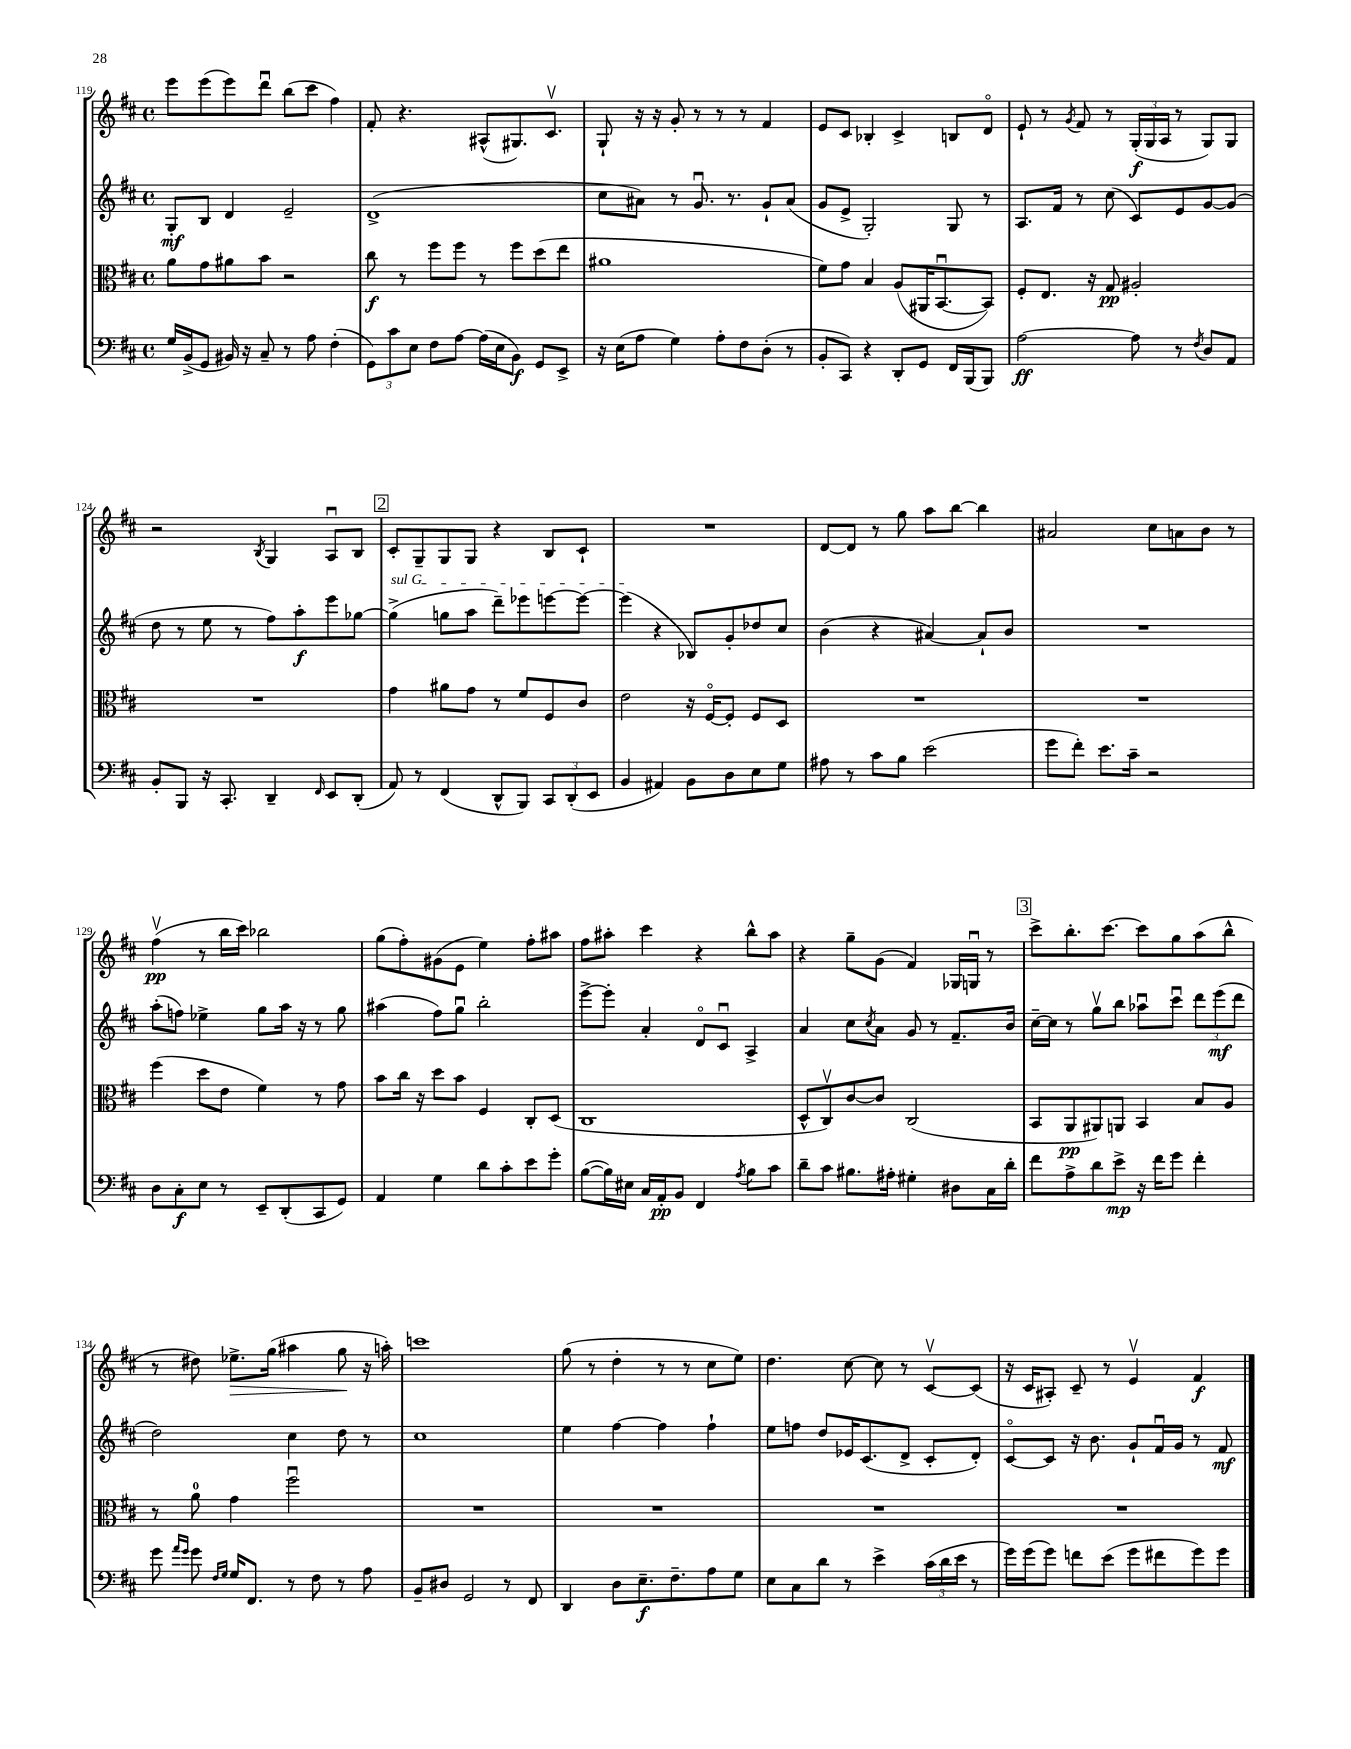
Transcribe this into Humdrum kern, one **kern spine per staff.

**kern	**dynam	**kern	**dynam	**kern	**dynam	**kern	**dynam
*part4	*part4	*part3	*part3	*part2	*part2	*part1	*part1
*staff4	*staff4	*staff3	*staff3	*staff2	*staff2	*staff1	*staff1
*clefF4	*	*clefC3	*	*clefG2	*	*clefG2	*
*k[f#c#]	*	*k[f#c#]	*	*k[f#c#]	*	*k[f#c#]	*
*M4/4	*	*M4/4	*	*M4/4	*	*M4/4	*
*met(c)	*	*met(c)	*	*met(c)	*	*met(c)	*
=119	=119	=119	=119	=119	=119	=119	=119
16G/LL	.	8a\L	.	8G'/L	mf	8eee\L	.
(16BB^/J	.	.	.	.	.	.	.
8GG/J	.	8g\	.	8B/J	.	(8eee\	.
16BB#X/)	.	8a#X\	.	4d/	.	8eee\)	.
16r	.	.	.	.	.	.	.
8C#~/	.	8b\J	.	.	.	8dddu\J	.
8r	.	2r	.	2e~/	.	(8bb\L	.
8A\	.	.	.	.	.	8ccc#\J	.
(4F#'\	.	.	.	.	.	4ff#\)	.
=120	=120	=120	=120	=120	=120	=120	=120
12GG\L)	.	8cc#\	f	(1d^	.	8f#'/	.
12c#\	.	.	.	.	.	.	.
.	.	8r	.	.	.	4.r	.
12E\J	.	.	.	.	.	.	.
8F#\L	.	8ff#\L	.	.	.	.	.
[8A\J	.	8ff#\J	.	.	.	.	.
(16A\LL]	.	8r	.	.	.	(8A#X^^/L	.
16E\J	.	.	.	.	.	.	.
8BB\J)	f	8ff#\L	.	.	.	8.G#X/)	.
8GG/L	.	(8dd\	.	.	.	.	.
.	.	.	.	.	.	8.c#v/J	.
8EE^/J	.	8ee\J	.	.	.	.	.
=121	=121	=121	=121	=121	=121	=121	=121
16r	.	1a#X	.	8cc#\L	.	8G`/	.
(16E\KL	.	.	.	.	.	.	.
8A\J	.	.	.	8a#X\J)	.	16r	.
.	.	.	.	.	.	16r	.
4G\)	.	.	.	8r	.	8g'/	.
.	.	.	.	8.gu/	.	8r	.
8A'\L	.	.	.	.	.	8r	.
.	.	.	.	8.r	.	.	.
8F#\	.	.	.	.	.	8r	.
(8D'\J	.	.	.	8g`/L	.	4f#/	.
8r	.	.	.	(8a#/J	.	.	.
=122	=122	=122	=122	=122	=122	=122	=122
8BB'/L	.	8f#\L)	.	8g/L	.	8e/L	.
8CC#/J)	.	8g\J	.	8e^/J	.	8c#/J	.
4r	.	4B/	.	2G'/)	.	4B-X'/	.
8DD'/L	.	(8A/L	.	.	.	4c#^/	.
8GG/J	.	16AA#X/K	.	.	.	.	.
.	.	[8.BBu/	.	.	.	.	.
16FF#/LL	.	.	.	8G/	.	8Bn/L	.
(16BBB/J	.	.	.	.	.	.	.
8BBB/J)	.	8BB/J])	.	8r	.	8d/J	.
=123	=123	=123	=123	=123	=123	=123	=123
[2A\	ff	8F#'/L	.	8.A/L	.	8e`/	.
.	.	8.E/J	.	.	.	8r	.
.	.	.	.	16f#/Jk	.	.	.
.	.	.	.	.	.	8qg/	.
.	.	.	.	8r	.	8f#/	.
.	.	16r	.	.	.	.	.
.	.	8G/	pp	(8cc#\	.	8r	.
8A\]	.	2A#X'/	.	8c#/L)	.	(24G'/LL	f
.	.	.	.	.	.	24G/	.
.	.	.	.	.	.	24A/JJ	.
8r	.	.	.	8e/	.	8r	.
8qF#/	.	.	.	.	.	.	.
8D/L	.	.	.	[8g/	.	8G/L)	.
8AA/J	.	.	.	(8g/J]	.	8G/J	.
!!LO:LB:g=z
=124	=124	=124	=124	=124	=124	=124	=124
8BB'/L	.	1r	.	8dd\	.	2r	.
8BBB/J	.	.	.	8r	.	.	.
16r	.	.	.	8ee\	.	.	.
8.CC#'/	.	.	.	.	.	.	.
.	.	.	.	8r	.	.	.
.	.	.	.	.	.	8qB/	.
4DD~/	.	.	.	8ff#\L)	.	4G/	.
.	.	.	.	8aa'\	f	.	.
16qqFF#/	.	.	.	.	.	.	.
8EE/L	.	.	.	8eee\	.	8Au/L	.
(8DD'/J	.	.	.	[8gg-X\J	.	8B/J	.
!!LO:REH:place=s1:t=2
=125	=125	=125	=125	=125	=125	=125	=125
!	!	!	!	!LO:TX:a:i:t=sul G	!	!	!
8AA/)	.	4g\	.	(4gg-^\]	.	8c#'/L	.
8r	.	.	.	.	.	8G~/	.
(4FF#/	.	8a#X\L	.	8ggn\L	.	8G/	.
.	.	8g\J	.	8aa\J	.	8G/J	.
8DD^^/L	.	8r	.	8ddd~\L)	.	4r	.
8BBB/J)	.	8f#/L	.	8eee-X\	.	.	.
12CC#/L	.	8F#/	.	[8eeen\	.	8B/L	.
(12DD'/	.	.	.	.	.	.	.
.	.	8c#/J	.	8eee\J_	.	8c#`/J	.
12EE/J	.	.	.	.	.	.	.
=126	=126	=126	=126	=126	=126	=126	=126
4BB/	.	2e\	.	(4eee\]	.	1r	.
4AA#X/)	.	.	.	4r	.	.	.
8BB\L	.	16r	.	8B-X/L)	.	.	.
.	.	[16F#/KL	.	.	.	.	.
8D\	.	8F#'/J]	.	8g'/	.	.	.
8E\	.	8F#/L	.	8dd-X/	.	.	.
8G\J	.	8D/J	.	8cc#/J	.	.	.
=127	=127	=127	=127	=127	=127	=127	=127
8A#X\	.	1r	.	(4b\	.	[8d/L	.
8r	.	.	.	.	.	8d/J]	.
8c#\L	.	.	.	4r	.	8r	.
8B\J	.	.	.	.	.	8gg\	.
(2e\	.	.	.	[4a#X/)	.	8aa\L	.
.	.	.	.	.	.	[8bb\J	.
.	.	.	.	8a#`/L]	.	4bb\]	.
.	.	.	.	8b/J	.	.	.
=128	=128	=128	=128	=128	=128	=128	=128
8g\L	.	1r	.	1r	.	2a#X/	.
8f#'\J)	.	.	.	.	.	.	.
8.e\L	.	.	.	.	.	.	.
16c#~\Jk	.	.	.	.	.	.	.
2r	.	.	.	.	.	8cc#\L	.
.	.	.	.	.	.	8an\	.
.	.	.	.	.	.	8b\J	.
.	.	.	.	.	.	8r	.
!!LO:LB:g=z
=129	=129	=129	=129	=129	=129	=129	=129
8D\L	.	(4ff#\	.	(8aa'\L	.	(4ff#v\	pp
8C#'\	f	.	.	8ffn\J)	.	.	.
8E\J	.	8dd\L	.	4ee-X^\	.	8r	.
8r	.	8e\J	.	.	.	16bb\LL	.
.	.	.	.	.	.	16ccc#\JJ)	.
8EE~/L	.	4f#\)	.	8gg\L	.	2bb-X\	.
(8DD'/	.	.	.	16aa\Jk	.	.	.
.	.	.	.	16r	.	.	.
8CC#/	.	8r	.	8r	.	.	.
8GG/J)	.	8g\	.	8gg\	.	.	.
=130	=130	=130	=130	=130	=130	=130	=130
4AA/	.	8b\L	.	(4aa#X\	.	(8gg\L	.
.	.	16cc#\Jk	.	.	.	8ff#'\)	.
.	.	16r	.	.	.	.	.
4G\	.	8dd\L	.	8ff#\L)	.	(8g#X\	.
.	.	8b\J	.	8ggu\J	.	8e\J	.
8d\L	.	4F#/	.	2bb'\	.	4ee\)	.
8c#'\	.	.	.	.	.	.	.
8e\	.	8C#'/L	.	.	.	8ff#'\L	.
8g'\J	.	(8D/J	.	.	.	8aa#X\J	.
=131	=131	=131	=131	=131	=131	=131	=131
([8B\L	.	1C#	.	[8eee^\L	.	8ff#\L	.
16B\L])	.	.	.	8eee'\J]	.	8aa#X'\J	.
16E#X\JJ	.	.	.	.	.	.	.
16C#/LL	.	.	.	4a'/	.	4ccc#\	.
16AA'/J	pp	.	.	.	.	.	.
8BB/J	.	.	.	.	.	.	.
4FF#/	.	.	.	8d/L	.	4r	.
.	.	.	.	8c#u/J	.	.	.
8qA/	.	.	.	.	.	.	.
8B\L	.	.	.	4A^/	.	8bb^^\L	.
8c#\J	.	.	.	.	.	8aa#\J	.
=132	=132	=132	=132	=132	=132	=132	=132
8d~\L	.	8D^^/L	.	4a/	.	4r	.
8c#\J	.	8C#v/)	.	.	.	.	.
8.B#X\L	.	[8c#/	.	8cc#\L	.	8gg~\L	.
.	.	.	.	8qcc#/	.	.	.
.	.	8c#/J]	.	8a\J	.	(8g\J	.
16A#X'\Jk	.	.	.	.	.	.	.
4G#X'\	.	(2C#/	.	8g/	.	4f#/)	.
.	.	.	.	8r	.	.	.
8D#X\L	.	.	.	8.f#~/L	.	16G-X/LL	.
.	.	.	.	.	.	16Gnu/JJ	.
16C#\L	.	.	.	.	.	8r	.
16d'\JJ	.	.	.	16b/Jk	.	.	.
!!LO:REH:place=s1:t=3
=133	=133	=133	=133	=133	=133	=133	=133
8f#\L	.	8BB/L	.	[16cc#~\LL	.	8ccc#^\L	.
.	.	.	.	16cc#\JJ]	.	.	.
8A^\	.	8AA/	pp	8r	.	8.bb'\	.
8d\	.	8AA#X/)	.	8ggv\L	.	.	.
.	.	.	.	.	.	[8.ccc#\J	.
8e^\J	mp	8AAn/J	.	8bb\J	.	.	.
16r	.	4BB/	.	8aa-Xu\L	.	8ccc#\L]	.
16f#\KL	.	.	.	.	.	.	.
8g\J	.	.	.	8ccc#u\J	.	8gg\	.
4f#'\	.	8B/L	.	12ddd\L	.	(8aa\	.
.	.	.	.	(12eee\	mf	.	.
.	.	8A/J	.	.	.	8bb^^\J	.
.	.	.	.	12ddd\J	.	.	.
!!LO:LB:g=z
=134	=134	=134	=134	=134	=134	=134	=134
8g\	.	8r	.	2dd\)	.	8r	.
16qqa/LL	.	.	.	.	.	.	.
16qqg/JJ	.	.	.	.	.	.	.
8g\	.	8a\	.	.	.	8dd#X\)	.
16qqF#/LL	.	.	.	.	.	.	.
16qqG/JJ	.	.	.	.	.	.	.
!	!	!	!	!	!	!	!LO:HP:b
16G/KL	.	4g\	.	.	.	8.ee-X^\L	>
8.FF#/J	.	.	.	.	.	.	.
.	.	.	.	.	.	(16gg\Jk	.
8r	.	2ff#u\	.	4cc#\	.	4aa#X\	.
8F#\	.	.	.	.	.	.	.
8r	.	.	.	8dd\	.	8gg\	.
8A\	.	.	.	8r	.	16r	]
.	.	.	.	.	.	16aan'\)	.
=135	=135	=135	=135	=135	=135	=135	=135
8BB~/L	.	1r	.	1cc#	.	1cccn	.
8D#X/J	.	.	.	.	.	.	.
2GG/	.	.	.	.	.	.	.
8r	.	.	.	.	.	.	.
8FF#/	.	.	.	.	.	.	.
=136	=136	=136	=136	=136	=136	=136	=136
4DD/	.	1r	.	4ee\	.	(8gg\	.
.	.	.	.	.	.	8r	.
8D\L	.	.	.	[4ff#\	.	4dd'\	.
8.E~\	f	.	.	.	.	.	.
.	.	.	.	4ff#\]	.	8r	.
8.F#~\	.	.	.	.	.	.	.
.	.	.	.	.	.	8r	.
8A\	.	.	.	4ff#`\	.	8cc#\L	.
8G\J	.	.	.	.	.	8ee\J)	.
=137	=137	=137	=137	=137	=137	=137	=137
8E\L	.	1r	.	8ee\L	.	4.dd\	.
8C#\	.	.	.	8ffn\J	.	.	.
8d\J	.	.	.	8dd/L	.	.	.
8r	.	.	.	16e-X/K	.	[8cc#\	.
.	.	.	.	(8.c#/	.	.	.
4e^\	.	.	.	.	.	8cc#\]	.
.	.	.	.	8d^/J	.	8r	.
(24c#\LL	.	.	.	8c#'/L	.	[8c#v/L	.
24d\	.	.	.	.	.	.	.
24e\JJ	.	.	.	.	.	.	.
8r	.	.	.	8d'/J)	.	(8c#/J]	.
=138	=138	=138	=138	=138	=138	=138	=138
16g\LL)	.	1r	.	[8c#/L	.	16r	.
(16g\J	.	.	.	.	.	16c#/KL	.
8g\J)	.	.	.	8c#/J]	.	8A#X'/J)	.
8fn\L	.	.	.	16r	.	8c#~/	.
.	.	.	.	8.b\	.	.	.
(8e\J	.	.	.	.	.	8r	.
8g\L	.	.	.	8g`/L	.	4ev/	.
8f#X\	.	.	.	16f#u/L	.	.	.
.	.	.	.	16g/JJ	.	.	.
8g\)	.	.	.	8r	.	4f#/	f
8g\J	.	.	.	8f#/	mf	.	.
==	==	==	==	==	==	==	==
*-	*-	*-	*-	*-	*-	*-	*-
